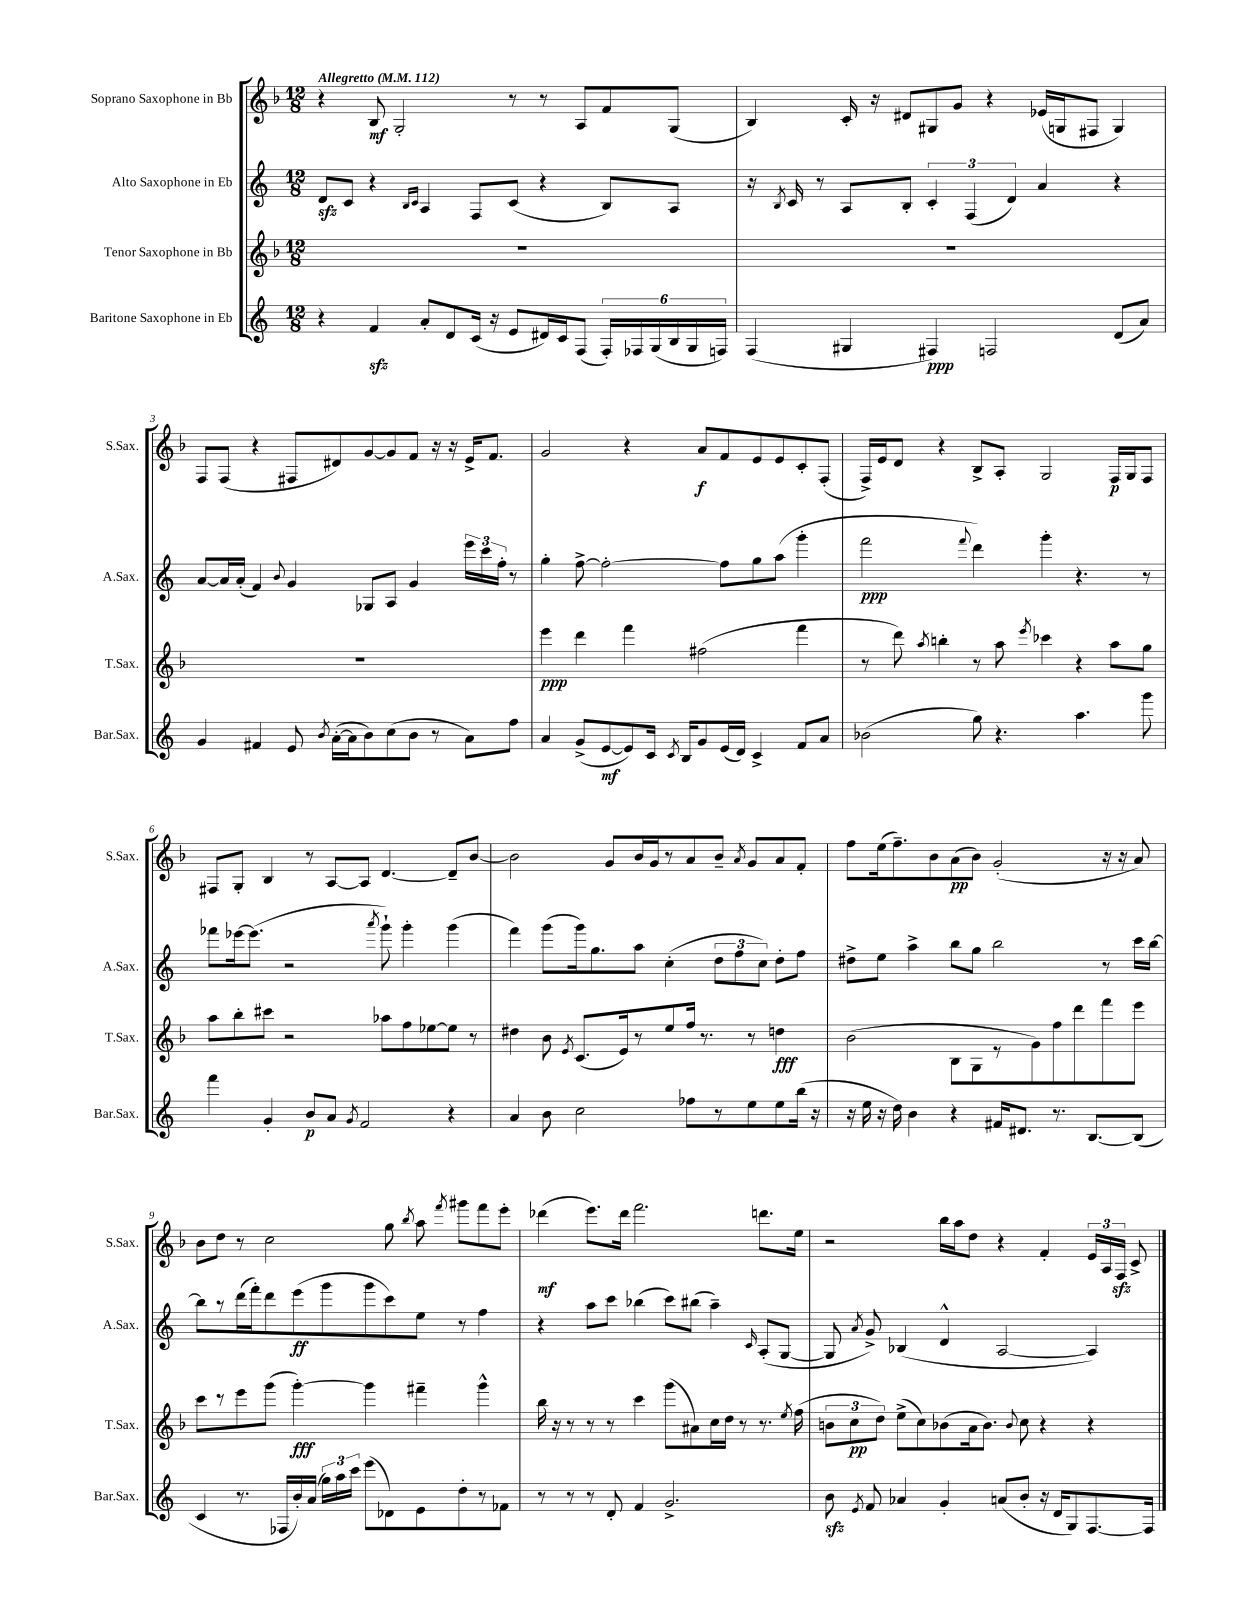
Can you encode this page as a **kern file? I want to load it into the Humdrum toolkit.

**kern	**kern	**kern	**kern
*staff4	*staff3	*staff2	*staff1
*clefG2	*clefG2	*clefG2	*clefG2
*k[]	*k[b-]	*k[]	*k[b-]
*M12/8	*M12/8	*M12/8	*M12/8
*MM112	*MM112	*MM112	*MM112
4r	1.r	8d/L	4r
.	.	8c/J	.
4f/	.	4r	8B-/
.	.	.	2G'/
.	.	16qqB/LL	.
.	.	16qqc/JJ	.
8a'/L	.	4A/	.
8d/	.	.	.
(16c/Jk	.	8F/L	.
16r	.	.	.
8e/L	.	(8c/J	8r
16d#/L)	.	4r	8r
16c/J	.	.	.
(8F/J	.	.	8A/L
24F'/LL)	.	8B/L)	8f/
24F-/	.	.	.
(24G/	.	.	.
24B/	.	8A/J	(8G/J
24G/	.	.	.
24F/JJ)	.	.	.
=	=	=	=
(4F/	1.r	16r	4B-/)
.	.	8qB/	.
.	.	16c/	.
.	.	8r	.
4G#/	.	8A/L	16c'/
.	.	.	16r
.	.	8B'/J	8d#/L
4F#/)	.	6c'/	8G#/
.	.	.	8g/J
.	.	(6F/	.
2F/	.	.	4r
.	.	6d/)	.
.	.	4a/	(16e-/LL
.	.	.	16G/J
.	.	.	8F#/J
(8d/L	.	4r	4G/)
8a/J)	.	.	.
=	=	=	=
4g/	1.r	[8a/L	8F/L
.	.	16a/]L	(8F/J
.	.	(16a'/JJ	.
4f#/	.	4f/)	4r
.	.	8qqb/	.
8e/	.	4g/	8F#/L
8qb/	.	.	.
([16a'\LL	.	.	8d#/)
16a\]J	.	.	.
8b\)	.	8G-/L	[8g/
(8cc\	.	8A/J	8g/]
8b\J	.	4g/	8f/J
8r	.	.	16r
.	.	.	16r
8a\L)	.	24eee\LL	16e^/LK
.	.	24ccc\	.
.	.	.	8.f/J
.	.	24ff'\JJ	.
8ff\J	.	8r	.
=	=	=	=
4a/	4eee\	4gg'\	2g/
(8g^/L	4ddd\	[8ff^\	.
[8e/	.	2ff'\_	.
8e/])	4fff\	.	4r
16c/Jk	.	.	.
8qc/	.	.	.
16B/LK	.	.	.
8g/	(2ff#\	.	8a/L
(16e/L	.	8ff\]L	8f/
16d/JJ)	.	.	.
4c^/	.	8gg\	8e/
.	.	(8aa\J	8e/
8f/L	4fff\	4ggg'\	8c'/
8a/J	.	.	(8F'/J
=	=	=	=
(2b-\	8r	2fff\	16F^/LL)
.	.	.	16e/J
.	8ddd\)	.	8d/J
.	8qaa/	.	.
.	4bb'\	.	4r
.	.	8qqfff/	.
8gg\)	8r	4ddd\)	8B-^/L
4.r	8aa\	.	8A'/J
.	8qeee/	.	.
.	4ccc-\	4ggg'\	2G/
4.aa\	4r	4.r	.
.	8aa\L	.	16F/LL
.	.	.	16G/J
8ggg\	8gg\J	8r	8F/J
=	=	=	=
4fff\	8aa\L	8fff-\L	8F#/L
.	8bb-'\	[16eee-\k	8G'/J
.	.	(8.eee-\]J	.
4g'/	8ccc#\J	.	4B-/
.	2r	2r	.
8b/L	.	.	8r
8a/J	.	.	[8A/L
8qg/	.	.	.
2f/	.	.	8A/]J
.	.	8qaaa/	.
.	8aa-\L	8ggg`\)	[4.d/
.	8ff\	4ggg'\	.
.	[8ee-\	.	.
4r	8ee-\]J	(4ggg\	8d~/]L
.	8r	.	[8b-/J
=	=	=	=
4a/	4dd#\	4fff\)	2b-\]
8b\	8b-\	(8ggg\L	.
.	8qe/	.	.
2cc\	(8.c/L	16ggg\k)	.
.	.	8.gg\	.
.	.	.	8g/L
.	16e/k)	.	.
.	8r	8aa\J	16b-/L
.	.	.	16g/J
.	8ee/	(4cc'\	8r
8ff-\L	16ff/Jk	.	8a/
.	8.r	.	.
8r	.	12dd\L	8b-~/J
.	.	12ff\	.
.	.	.	8qa/
8ee\	8r	.	8g/L
.	.	12cc\J)	.
8ee\	4dd\	8dd'\L	8a/
(16bb\Jk	.	8ff\J	8f'/J
16r	.	.	.
=	=	=	=
16r	(2b-\	8dd#^\L	8ff\L
16ee\	.	.	.
16r	.	8ee\J	(16ee\k
16dd\)	.	.	8.ff~\)
4b\	.	4aa^\	.
.	.	.	8b-\
4r	8B-\L	8bb\L	(8a\
.	8G\	8gg\J	8b-\J)
16f#/LK	8r	2bb\	(2g'/
8.d#/J	.	.	.
.	8g\)	.	.
8.r	8ff\	.	.
.	8ddd\	.	.
[8.B/L	.	.	.
.	8fff\	8r	16r
.	.	.	16r
(8B/]J	8eee\J	16ccc\LL	8a/)
.	.	[16bb\JJ	.
=	=	=	=
4c/	8ccc\L	8bb\]L	8b-\L
.	8r	8r	8dd\J
8.r	8eee\	(16ddd\L	8r
.	.	16fff'\J)	.
.	(8ggg\J	8ddd\	2cc\
16F-/LL	.	.	.
16b'/)	[4ggg'\)	(8eee\	.
(16a/JJ	.	.	.
24gg\LL)	.	8ggg\	.
24aa\	.	.	.
24ccc\JJ	.	.	.
(8eee\L	4ggg\]	8ggg\	.
8d-\)	.	8ccc\)	8gg\
.	.	.	8qbb-/
8e\	4fff#~\	8ee\J	8aa\
.	.	.	8qfff/
8dd'\	.	8r	8ggg#\L
8r	4ggg^^\	4ff\	8fff\
8f-\J	.	.	8eee'\J
=	=	=	=
8r	16bb-\	4r	(4ddd-\
.	16r	.	.
8r	8r	.	.
8r	8r	8aa\L	8.eee\L)
8d'/	8r	8ccc\J	.
.	.	.	16ddd-\Jk
4f/	4ccc\	(4bb-\	2.fff\
2.g^/	(8ggg\L	8ccc\L)	.
.	8a#\)	(8bb#\J	.
.	16cc\L	4aa~\)	.
.	16dd\JJ	.	.
.	8r	.	.
.	.	16qqc/	.
.	8.r	(8A'/L	8.ddd\L
.	.	[8G/J	.
.	8qee/	.	.
.	(16ff\	.	16ee\Jk
=	=	=	=
8b\	12b\L	8G/]	2r
.	12cc\	.	.
8qe/	.	8qa/	.
8f/	.	8g^/)	.
.	12dd\J)	.	.
4a-/	(8ee^\L	(4B-/	.
.	8cc\)	.	.
4g'/	(8b-\	4d^^/	16bb-\LL
.	.	.	16aa\J
.	16a\k	.	8dd\J
.	8.b-\J)	.	.
(8a/L	.	[2A/	4r
.	8qqb-/	.	.
8b'/J	8cc\	.	.
16r	4r	.	4f'/
16d/LK	.	.	.
8G/)	.	.	.
[8.F/	4r	4A/])	24e/LL
.	.	.	24A/
.	.	.	24F/JJ
.	.	.	8c^/
16F/]Jk	.	.	.
==	==	==	==
*-	*-	*-	*-
